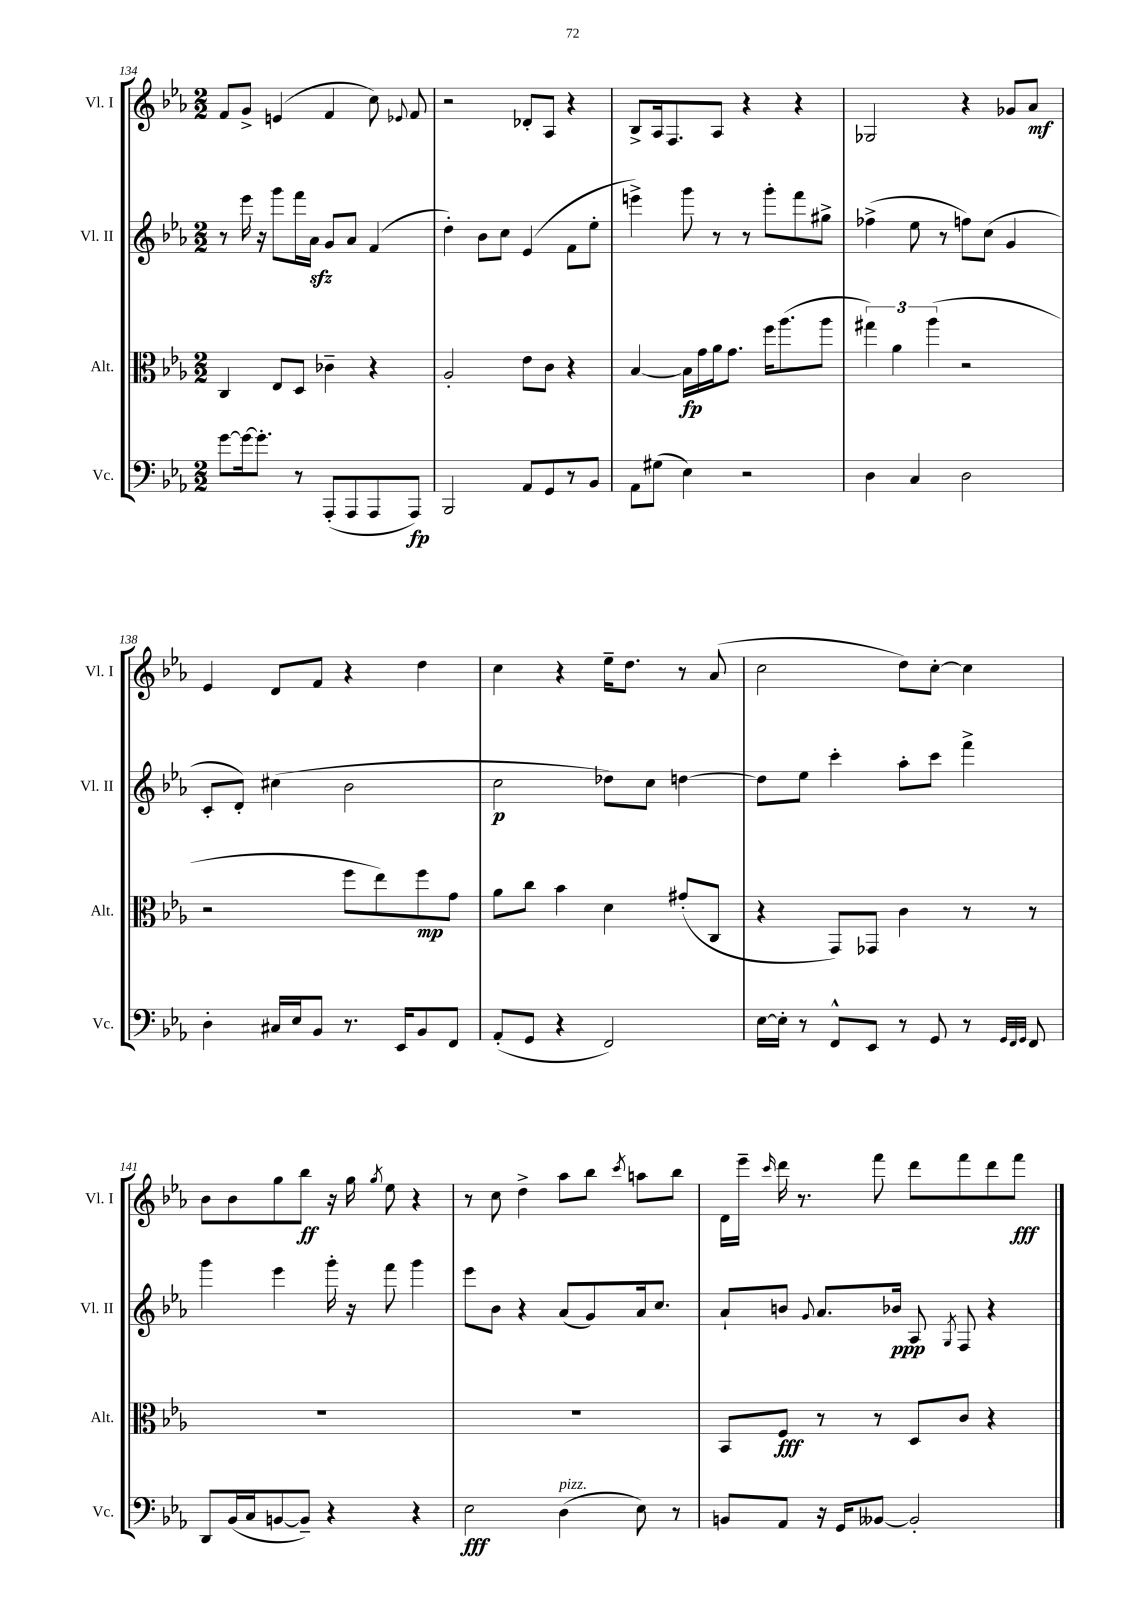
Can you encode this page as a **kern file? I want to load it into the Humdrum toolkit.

**kern	**dynam	**kern	**dynam	**kern	**dynam	**kern	**dynam
*part4	*part4	*part3	*part3	*part2	*part2	*part1	*part1
*staff4	*staff4	*staff3	*staff3	*staff2	*staff2	*staff1	*staff1
*I"Vc.	*	*I"Alt.	*	*I"Vl. II	*	*I"Vl. I	*
*I'Vc.	*	*I'Alt.	*	*I'Vl. II	*	*I'Vl. I	*
*clefF4	*	*clefC3	*	*clefG2	*	*clefG2	*
*k[b-e-a-]	*	*k[b-e-a-]	*	*k[b-e-a-]	*	*k[b-e-a-]	*
*M2/2	*	*M2/2	*	*M2/2	*	*M2/2	*
=134	=134	=134	=134	=134	=134	=134	=134
[8g\L	.	4C/	.	8r	.	8f/L	.
16g\k_	.	.	.	16eee-\	.	8g^/J	.
8.g'\J]	.	.	.	16r	.	.	.
.	.	8E-/L	.	8ggg\L	.	(4en/	.
8r	.	8D/J	.	16fff\L	.	.	.
.	.	.	.	16a-zz\JJ	.	.	.
(8AAA-'/L	.	4c-X~\	.	8g/L	.	4f/	.
8AAA-/	.	.	.	8a-/J	.	.	.
8AAA-/	.	4r	.	(4f/	.	8cc\)	.
.	.	.	.	.	.	8qqe-X/	.
8AAA-/J)	fp	.	.	.	.	8f/	.
=135	=135	=135	=135	=135	=135	=135	=135
2BBB-/	.	2A-'/	.	4dd'\)	.	2r	.
.	.	.	.	8b-\L	.	.	.
.	.	.	.	8cc\J	.	.	.
8AA-/L	.	8e-\L	.	(4e-/	.	8d-X'/L	.
8GG/	.	8c\J	.	.	.	8A-/J	.
8r	.	4r	.	8f\L	.	4r	.
8BB-/J	.	.	.	8ee-'\J	.	.	.
=136	=136	=136	=136	=136	=136	=136	=136
8AA-\L	.	[4B-/	.	4eeen^\)	.	8B-^/L	.
(8G#X\J	.	.	.	.	.	16A-/k	.
.	.	.	.	.	.	8.F/	.
4E-\)	.	16B-\LL]	fp	8ggg\	.	.	.
.	.	16g\	.	.	.	.	.
.	.	16a-\J	.	8r	.	8A-/J	.
.	.	8.g\J	.	.	.	.	.
2r	.	.	.	8r	.	4r	.
.	.	16ff\KL	.	8ggg'\L	.	.	.
.	.	(8.aa-\	.	.	.	.	.
.	.	.	.	8fff\	.	4r	.
.	.	8aa-\J	.	8gg#X^\J	.	.	.
=137	=137	=137	=137	=137	=137	=137	=137
4D\	.	6gg#X\)	.	(4ff-X^\	.	2G-X/	.
.	.	6a-\	.	.	.	.	.
4C/	.	.	.	8ee-\	.	.	.
.	.	(6aa-\	.	.	.	.	.
.	.	.	.	8r	.	.	.
2D\	.	2r	.	8ffn\L)	.	4r	.
.	.	.	.	(8cc\J	.	.	.
.	.	.	.	4g/	.	8g-X/L	.
.	.	.	.	.	.	8a-/J	mf
!!LO:LB:g=z
=138	=138	=138	=138	=138	=138	=138	=138
4D'\	.	2r	.	8c'/L	.	4e-/	.
.	.	.	.	8d'/J)	.	.	.
16C#X/LL	.	.	.	(4cc#X\	.	8d/L	.
16E-/J	.	.	.	.	.	.	.
8BB-/J	.	.	.	.	.	8f/J	.
8.r	.	8ff\L	.	2b-\	.	4r	.
.	.	8ee-\)	.	.	.	.	.
16EE-/KL	.	.	.	.	.	.	.
8BB-/	.	8ff\	mp	.	.	4dd\	.
8FF/J	.	8g\J	.	.	.	.	.
=139	=139	=139	=139	=139	=139	=139	=139
(8AA-'/L	.	8a-\L	.	2cc\	p	4cc\	.
8GG/J	.	8cc\J	.	.	.	.	.
4r	.	4b-\	.	.	.	4r	.
2FF/)	.	4d\	.	8dd-X\L)	.	16ee-~\KL	.
.	.	.	.	.	.	8.dd\J	.
.	.	.	.	8cc\J	.	.	.
.	.	(8g#X'/L	.	[4ddn\	.	8r	.
.	.	8C/J	.	.	.	(8a-/	.
=140	=140	=140	=140	=140	=140	=140	=140
[16E-\LL	.	4r	.	8dd\L]	.	2cc\	.
16E-'\JJ]	.	.	.	.	.	.	.
8r	.	.	.	8ee-\J	.	.	.
8FF^^/L	.	8GG/L)	.	4ccc'\	.	.	.
8EE-/J	.	8GG-X/J	.	.	.	.	.
8r	.	4c\	.	8aa-'\L	.	8dd\L)	.
8GG/	.	.	.	8ccc\J	.	[8cc'\J	.
8r	.	8r	.	4fff^\	.	4cc\]	.
32qqGG/LLL	.	.	.	.	.	.	.
32qqFF/	.	.	.	.	.	.	.
32qqGG/JJJ	.	.	.	.	.	.	.
8FF/	.	8r	.	.	.	.	.
!!LO:LB:g=z
=141	=141	=141	=141	=141	=141	=141	=141
8DD/L	.	1r	.	4ggg\	.	8b-\L	.
(16BB-/L	.	.	.	.	.	8b-\	.
16C/J	.	.	.	.	.	.	.
[8BBn/	.	.	.	4eee-\	.	8gg\	.
8BB~/J])	.	.	.	.	.	8bb-\J	ff
4r	.	.	.	16ggg'\	.	16r	.
.	.	.	.	16r	.	16gg\	.
.	.	.	.	.	.	8qgg/	.
.	.	.	.	8fff\	.	8ee-\	.
4r	.	.	.	4ggg\	.	4r	.
=142	=142	=142	=142	=142	=142	=142	=142
2E-\	fff	1r	.	8eee-\L	.	8r	.
.	.	.	.	8b-\J	.	8cc\	.
.	.	.	.	4r	.	4dd^\	.
!LO:TX:a:i:t=pizz.	!	!	!	!	!	!	!
(4D\	.	.	.	(8a-/L	.	8aa-\L	.
.	.	.	.	8g/)	.	8bb-\J	.
.	.	.	.	.	.	8qccc/	.
8E-\)	.	.	.	16a-/k	.	8aan\L	.
.	.	.	.	8.cc/J	.	.	.
8r	.	.	.	.	.	8bb-\J	.
=143	=143	=143	=143	=143	=143	=143	=143
8BBn/L	.	8BB-/L	.	8a-`/L	.	16d\LL	.
.	.	.	.	.	.	16eee-~\JJ	.
.	.	.	.	.	.	16qqccc/	.
8AA-/J	.	8F/J	fff	8bn/J	.	16ddd\	.
.	.	.	.	.	.	8.r	.
.	.	.	.	8qqg/	.	.	.
16r	.	8r	.	8.a-/L	.	.	.
16GG/KL	.	.	.	.	.	.	.
[8BB--X/J	.	8r	.	.	.	8fff\	.
.	.	.	.	16b-X/Jk	ppp	.	.
2BB--'/]	.	8D/L	.	8A-/	.	8ddd\L	.
.	.	.	.	8qG/	.	.	.
.	.	8c/J	.	8F/	.	8fff\	.
.	.	4r	.	4r	.	8ddd\	.
.	.	.	.	.	.	8fff\J	fff
==	==	==	==	==	==	==	==
*-	*-	*-	*-	*-	*-	*-	*-
